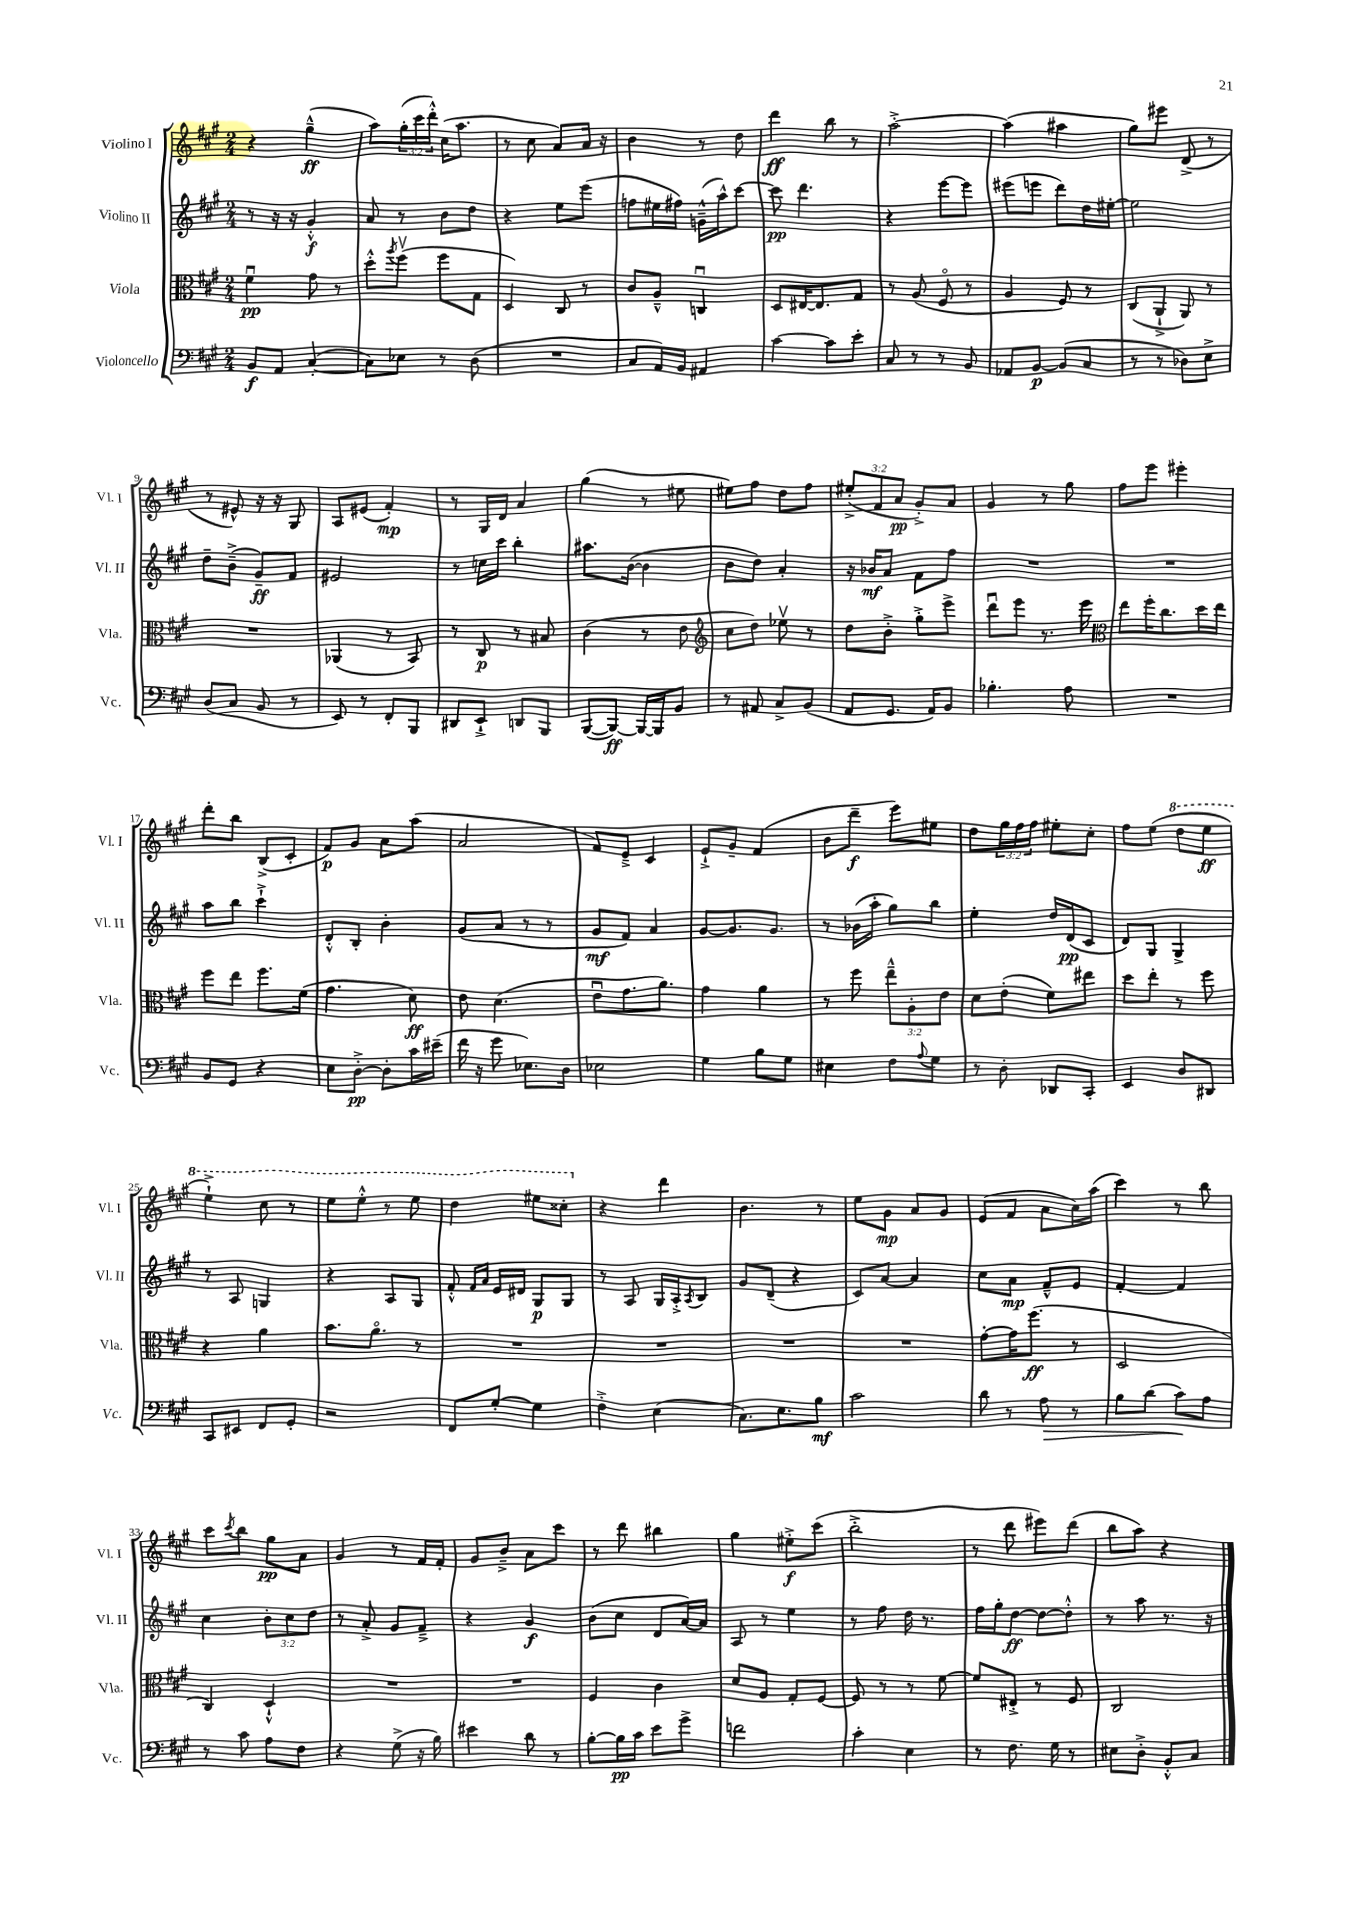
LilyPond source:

<<
\new StaffGroup <<
\new Staff = "s0" \with { instrumentName = "Violino I" shortInstrumentName = "Vl. I" } {
    \clef treble \key a \major \numericTimeSignature \time 2/4 \override Staff.TupletNumber.text = #tuplet-number::calc-fraction-text
    r4 gis''4---^\ff( |
    a''8) \tuplet 3/2 { gis''16-.( cis'''16 d'''16-.-^) } cis''16( a''8. |
    r8 cis''8 a'8) a'16 r16 |
    b'4 r8 d''8 |
    d'''4\ff b''8 r8 |
    a''2~-.-> |
    a''4( ais''4 |
    gis''8) eis'''8 d'8->( r8 |
    r8 eis'8-^) r16 r16 gis8 |
    a8 eis'8( fis'4-.\mp) |
    r8 gis16 d'16 a'4 |
    gis''4( r8 eis''8 |
    eis''8) fis''8 d''8 fis''8 |
    \tuplet 3/2 { eis''8-.->( fis'8 a'8\pp } gis'8-.->) a'8 |
    gis'4 r8 gis''8 |
    fis''8 e'''8 eis'''4-. |
    d'''8-. b''8 b8->( cis'8-. |
    fis'8\p) gis'8 a'8 a''8( |
    a'2 |
    fis'8) e'8---> cis'4 |
    e'8-!-> gis'8-- fis'4( |
    b'8 d'''8--\f e'''8) eis''8 |
    d''8 \tuplet 3/2 { gis''16 fis''16 fis''16 } eis''8-. cis''8-. |
    fis''8 e''8( \ottava #1 d'''8 e'''8\ff |
    e'''4-!->) cis'''8 r8 |
    e'''8 e'''8-.-^ r8 e'''8 |
    d'''4 eis'''8 cisis'''8-. \ottava #0 |
    r4 d'''4 |
    b'4. r8 |
    e''8 gis'8\mp a'8 gis'8 |
    e'8( fis'8 a'8 cis''16) a''16( |
    cis'''4) r8 b''8 |
    cis'''8 \acciaccatura { cis'''8 } b''8 gis''8\pp a'8 |
    gis'4 r8 fis'16 fis'16-. |
    gis'8 b'8---> a'8 cis'''8 |
    r8 d'''8 bis''4 |
    gis''4 eis''8-.->\f cis'''8( |
    b''2-.-> |
    r8 d'''8 eis'''8) d'''8( |
    b''8 a''8) r4 \bar "|." |
}
\new Staff = "s1" \with { instrumentName = "Violino II" shortInstrumentName = "Vl. II" } {
    \clef treble \key a \major \numericTimeSignature \time 2/4 \override Staff.TupletNumber.text = #tuplet-number::calc-fraction-text
    r8 r16 r16 gis'4-.-^\f |
    a'8 r8 b'8 d''8 |
    r4 e''8 e'''8( |
    f''8 eis''16 fis''16) g'16---^( a''16-^) cis'''8~ |
    cis'''8\pp d'''4. |
    r4 e'''8~ e'''8 |
    eis'''8( e'''8 d'''8) d''16 eis''16~-. |
    eis''2 |
    d''8-- b'8--->( gis'8--\ff) fis'8 |
    eis'2 |
    r8 c''16 cis'''16 b''4-. |
    ais''8. b'16~( b'4 |
    b'8 d''8) a'4-. |
    r16 bes'16\mf a'8 fis'8 fis''8 |
    R2 |
    R2 |
    a''8 b''8 cis'''4-!-> |
    d'8-.-^ b8-. b'4-. |
    gis'8( a'8 r8 r8 |
    gis'8\mf fis'8) a'4 |
    gis'8~ gis'8. gis'8. |
    r8 bes'16( a''16-. gis''8) b''8 |
    e''4-. d''16 d'16\pp( cis'8 |
    d'8) gis8 gis4-> |
    r8 a8 g4 |
    r4 a8 gis8 |
    fis'8-.-^ \grace { fis'16 a'16 } e'16 dis'16 gis8\p gis8 |
    r8 a8 gis16 a16-.-> \acciaccatura { a8 } b8 |
    gis'8 d'8--( r4 |
    cis'8) a'8~ a'4 |
    cis''8 a'8\mp fis'8---^ e'8 |
    fis'4~-. fis'4 |
    cis''4 \tuplet 3/2 { b'8-. cis''8 d''8 } |
    r8 a'8-.-> gis'8 fis'8---> |
    r4 gis'4\f |
    b'8( cis''8 d'8 a'16~) a'16 |
    a8 r8 e''4 |
    r8 fis''8 d''16 r8. |
    fis''16 gis''16-. d''8~\ff d''8~ d''8-.-^ |
    r8 a''8 r8. r16 \bar "|." |
}
\new Staff = "s2" \with { instrumentName = "Viola" shortInstrumentName = "Vla." } {
    \clef alto \key a \major \numericTimeSignature \time 2/4 \override Staff.TupletNumber.text = #tuplet-number::calc-fraction-text
    fis'4\downbow\pp gis'8 r8 |
    d''8-.-^ \acciaccatura { a''8 } fis''8\upbow( fis''8 gis8 |
    d4) cis8 r8 |
    cis'8 a8---^ c4\downbow |
    d8 eis16~ eis8. gis8 |
    r8 a8( fis8\flageolet r8 |
    a4 fis8) r8 |
    cis8( a,8-!-> a,8) r8 |
    R2 |
    aes,4( r8 b,8) |
    r8 cis8\p r8 bis8 |
    cis'4( r8 e'8 |
    \clef treble cis''8 d''8) ees''8\upbow r8 |
    d''8 b'8-.-> gis''8-.-> e'''8-> |
    d'''8\downbow e'''8 r8. e'''16 |
    \clef alto e''8 fis''16-. cis''8. d''16 e''16 |
    fis''8 e''8 fis''8. fis'16( |
    gis'4. d'8\ff) |
    e'8 d'4.( |
    e'8\downbow gis'8. a'8.) |
    gis'4 a'4 |
    r8 fis''8 \tuplet 3/2 { e''8---^ a8-. e'8 } |
    d'8 e'8-.( fis'8) eis''8 |
    d''8 e''8-. r8 fis''8 |
    r4 a'4 |
    b'8. a'8.\flageolet r8 |
    R2 |
    R2 |
    R2 |
    R2 |
    gis'8~-. gis'16 fis''8.\ff( r8 |
    d2 |
    cis4) d4-!-^ |
    R2 |
    R2 |
    fis4 cis'4 |
    d'8 a8 gis8-. fis8~ |
    fis8 r8 r8 fis'8~ |
    fis'8 eis8-.-> r8 fis8 |
    cis2 \bar "|." |
}
\new Staff = "s3" \with { instrumentName = "Violoncello" shortInstrumentName = "Vc." } {
    \clef bass \key a \major \numericTimeSignature \time 2/4
    b,8\f a,8 cis4~-.( |
    cis8) ees8 r8 d8( |
    R2 |
    cis8 a,16) b,16 ais,4 |
    cis'4~ cis'8 e'8-. |
    cis8 r8 r8 b,8 |
    aes,8 b,8~\p b,8( cis8 |
    r8 r8 des8) e8-> |
    d8( cis8 b,8 r8 |
    e,8) r8 fis,8-. b,,8 |
    dis,8 e,8-!-> d,8 b,,8 |
    b,,8~( b,,8~\ff) b,,16~ b,,16 b,8 |
    r8 ais,8 cis8-> b,8( |
    a,8 gis,8. a,16) b,8 |
    bes4.-. a8 |
    R2 |
    b,8 gis,8 r4 |
    e8 d8~-.->\pp d8-. cis'16 eis'16--( |
    fis'16 r16 gis'8 ees8.) d16 |
    ees2 |
    gis4 b8 gis8 |
    eis4 fis8 \appoggiatura { a8 } gis8 |
    r8 d8-. des,8 cis,8-. |
    e,4 d8 dis,8 |
    cis,8 eis,8 fis,8 gis,8-. |
    r2 |
    fis,8 gis8~-. gis4 |
    fis4-.-> e4( |
    cis8.) e8. b8\mf |
    cis'2 |
    d'8 r8 a8\> r8 |
    b8 d'8( cis'8\!) a8 |
    r8 cis'8 a8 fis8 |
    r4 gis8->( r16 b16) |
    eis'4 d'8 r8 |
    b8~-. b16\pp cis'16 e'8 gis'8-> |
    f'2 |
    cis'4-. e4 |
    r8 fis8. gis16 r8 |
    eis8 d8-.-> b,8-.-^ cis8 \bar "|." |
}
>>
>>
